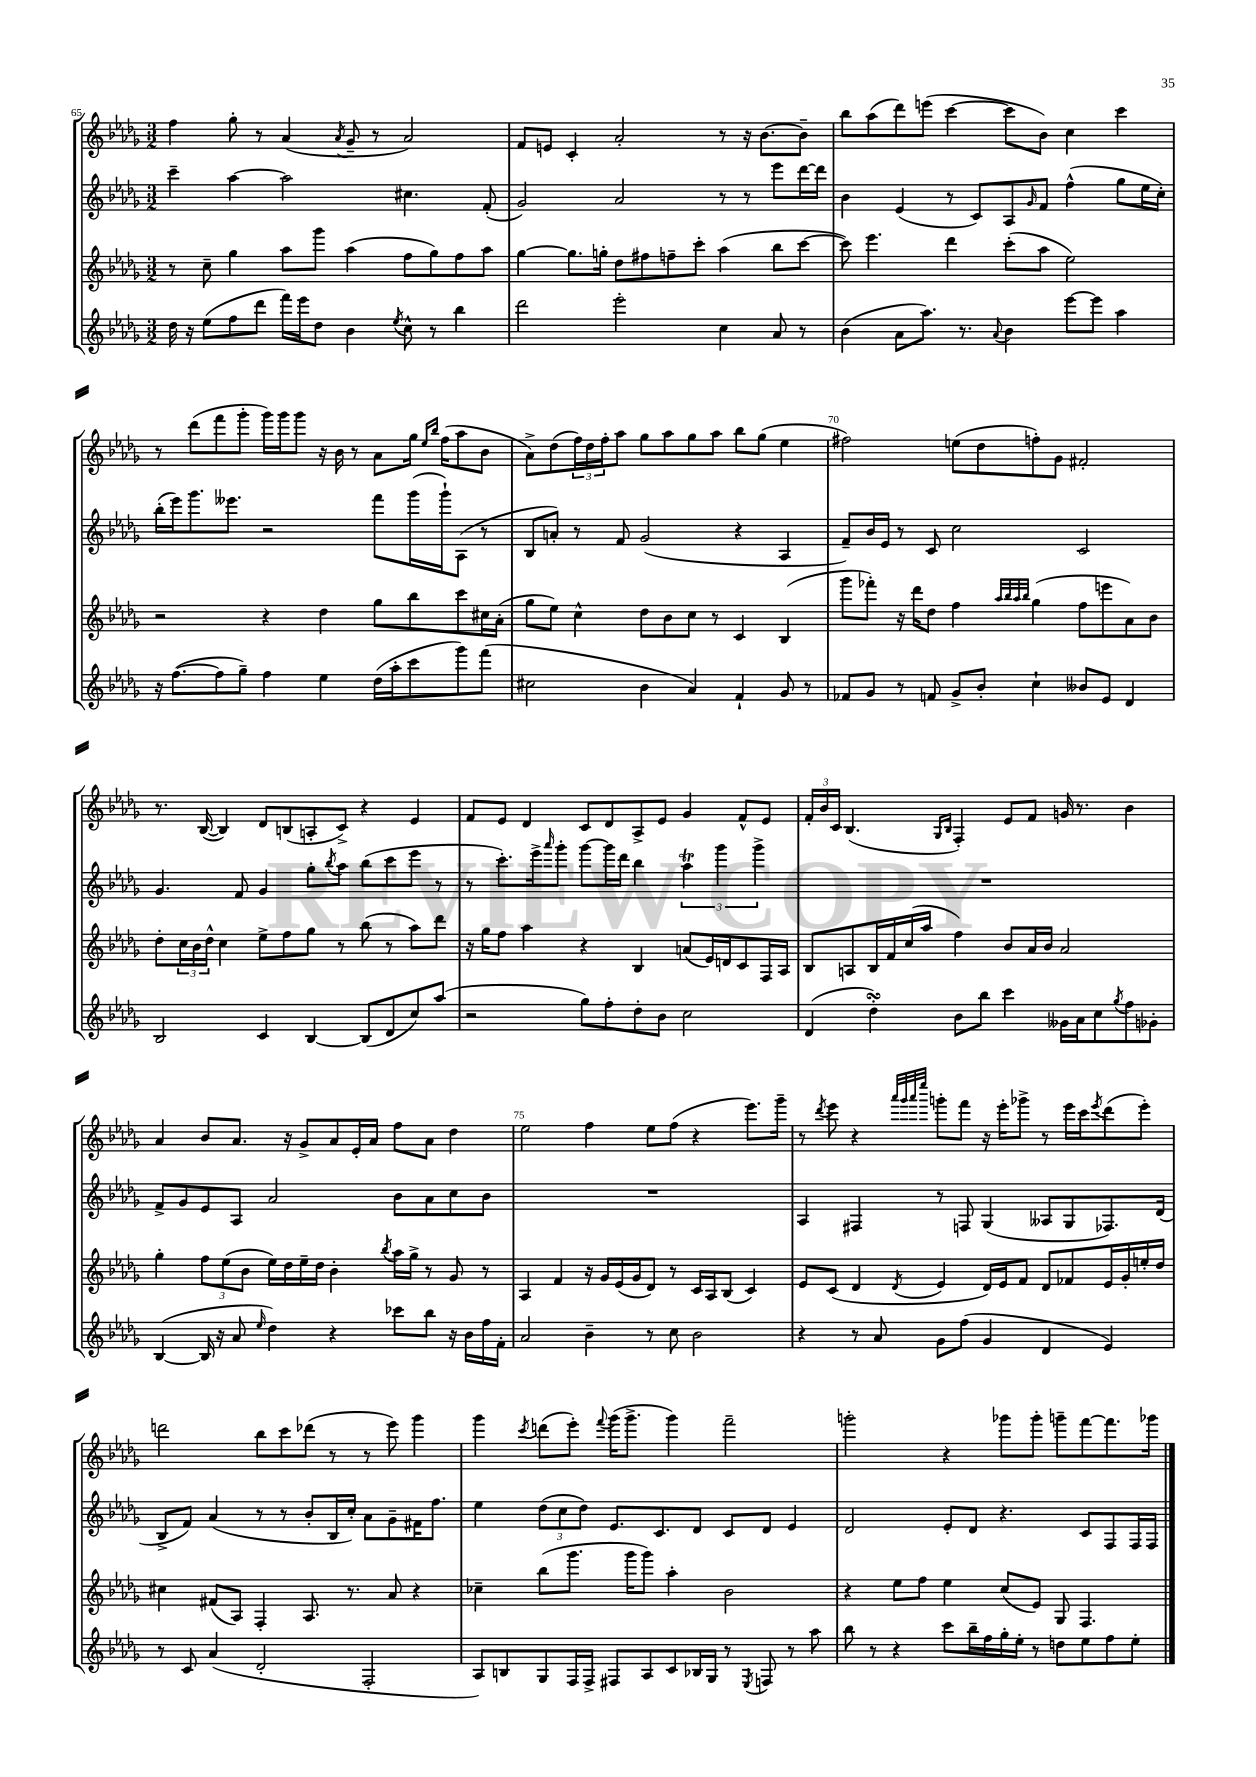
<<
\new StaffGroup <<
\new Staff = "s0" {
    \clef treble \key des \major \numericTimeSignature \time 3/2
    f''4 ges''8-. r8 aes'4( \acciaccatura { aes'8 } ges'8-- r8 aes'2) |
    f'8 e'8 c'4-. aes'2-. r8 r16 bes'8.~ bes'8-- |
    bes''8 aes''8( des'''8) e'''8( c'''4~ c'''8 bes'8) c''4 c'''4 |
    r8 des'''8( f'''8 ges'''8-. ges'''16) ges'''16 ges'''8 r16 bes'16 r8 aes'8 ges''16 \grace { ees''16 bes''16 } f''16( aes''8 bes'8 |
    aes'8->) des''8( \tuplet 3/2 { f''16) des''16 f''16-. } aes''8 ges''8 aes''8 ges''8 aes''8 bes''8 ges''8( ees''4 |
    fis''2) e''8( des''8 f''8-.) ges'8 fis'2-. |
    r8. bes16~( bes4) des'8 b8( a8-. c'8->) r4 ees'4 |
    f'8 ees'8 des'4 c'8 des'8 aes8-> ees'8 ges'4 f'8-^ ees'8 |
    \tuplet 3/2 { f'16-. bes'16 c'16 } bes4.( \grace { ges16 bes16 } f4-.) ees'8 f'8 g'16 r8. bes'4 |
    aes'4 bes'8 aes'8. r16 ges'8-> aes'8 ees'16-. aes'16 f''8 aes'8 des''4 |
    ees''2 f''4 ees''8 f''8( r4 ees'''8.) ges'''16-- |
    r8 \acciaccatura { des'''8 } ees'''8 r4 \grace { aes'''32 ges'''32 aes'''32 ees''''32 } g'''8-. f'''8 r16 ees'''16-. ges'''8-> r8 ees'''16 c'''16 \acciaccatura { ees'''8 } des'''8( ees'''8-.) |
    d'''2 bes''8 c'''8 des'''8( r8 r8 ees'''8) ges'''4 |
    ges'''4 \acciaccatura { c'''8 } d'''8( ees'''8-.) \appoggiatura { f'''8 } ges'''16( ges'''8.-> ges'''4) f'''2-- |
    g'''2-. r4 ges'''8 ges'''8-. g'''8-- f'''8~ f'''8. ges'''16 \bar "|." |
}
\new Staff = "s1" {
    \clef treble \key des \major \numericTimeSignature \time 3/2
    c'''4-- aes''4~ aes''2 cis''4. f'8-.( |
    ges'2) aes'2 r8 r8 ees'''8 des'''16~ des'''16 |
    bes'4 ees'4( r8 c'8) aes8 \grace { ges'16 } f'8 f''4-^( ges''8 ees''16 c''16-.) |
    bes''16-.( ees'''16) ges'''8. eeses'''8. r2 f'''8 ges'''16( ges'''16-!) aes8( r8 |
    bes8 a'8-.) r8 f'8 ges'2( r4 aes4 |
    f'8--) bes'16 ees'16 r8 c'8 c''2 c'2 |
    ges'4. f'8 ges'4 ges''8-. \acciaccatura { bes''8 } aes''8 bes''8( c'''8 ees'''8 r8 |
    r8 c'''8.-.) ees'''16-> \grace { aes'''16 } ges'''8-. ges'''8~ ges'''16 des'''16 bes''4 \tuplet 3/2 { aes''4\trill ges'''4 ges'''4-> } |
    R1. |
    f'8-> ges'8 ees'8 aes8 aes'2 bes'8 aes'8 c''8 bes'8 |
    R1. |
    aes4 fis4 r8 f8 ges4( aeses8 ges8 fes8.) des'16( |
    bes8-> f'8) aes'4( r8 r8 bes'8-. bes16 c''16-.) aes'8 ges'8-- fis'16 f''8. |
    ees''4 \tuplet 3/2 { des''8( c''8 des''8) } ees'8. c'8. des'8 c'8 des'8 ees'4 |
    des'2 ees'8-. des'8 r4. c'8 f8 f16 f16 \bar "|." |
}
\new Staff = "s2" {
    \clef treble \key des \major \numericTimeSignature \time 3/2
    r8 c''8-- ges''4 aes''8 ges'''8 aes''4( f''8 ges''8) f''8 aes''8 |
    ges''4~ ges''8. g''16-. des''8 fis''8 f''8-- c'''8-. aes''4( bes''8 c'''8~ |
    c'''8) ees'''4. des'''4 c'''8-.( aes''8 ees''2) |
    r2 r4 des''4 ges''8 bes''8 c'''8 cis''16 aes'16-.( |
    ges''8 ees''8) c''4-^ des''8 bes'8 c''8 r8 c'4 bes4( |
    ges'''8 fes'''8-.) r16 des'''16 des''8 f''4 \grace { aes''32 bes''32 aes''32 bes''32 } ges''4( f''8 e'''8 aes'8) bes'8 |
    des''8-. \tuplet 3/2 { c''16 bes'16 des''16-^ } c''4 ees''8-> f''8 ges''8 r8 bes''8( r8 aes''8) des'''8 |
    r16 ges''16 f''8 aes''4 r4 bes4 a'8( ees'16) d'16 c'8 f16 aes16 |
    bes8 a8 bes16 f'16 c''16( aes''16 f''4) bes'8 aes'16 bes'16 aes'2 |
    ges''4-. \tuplet 3/2 { f''8 ees''8( bes'8 } ees''16) des''16 ees''16-- des''16 bes'4-. \acciaccatura { bes''8 } aes''16 ges''16-> r8 ges'8 r8 |
    aes4 f'4 r16 ges'16 ees'16( ges'16 des'8) r8 c'16 aes16 bes8( c'4) |
    ees'8 c'8( des'4 \acciaccatura { des'8 } ees'4 des'16) ees'16 f'8 des'8 fes'8 ees'16 ges'16-. e''16-. des''16 |
    cis''4 fis'8( aes8) f4-. aes8. r8. aes'8 r4 |
    ces''4-- bes''8( ges'''8. ges'''16 ges'''8) aes''4-. bes'2 |
    r4 ees''8 f''8 ees''4 c''8( ees'8) ges8 f4. \bar "|." |
}
\new Staff = "s3" {
    \clef treble \key des \major \numericTimeSignature \time 3/2
    des''16 r16 ees''8( f''8 des'''8 f'''16) ees'''16 des''8 bes'4 \acciaccatura { ees''8 } c''8-^ r8 bes''4 |
    des'''2 ees'''2-. c''4 aes'8 r8 |
    bes'4( aes'8 aes''8.) r8. \appoggiatura { aes'8 } bes'4 ees'''8~ ees'''8 aes''4 |
    r16 f''8.~( f''8 ges''8--) f''4 ees''4 des''16( aes''16-. c'''8 ges'''8) f'''8( |
    cis''2 bes'4 aes'4) f'4-! ges'8 r8 |
    fes'8 ges'8 r8 f'8 ges'8-> bes'8-. c''4-! beses'8 ees'8 des'4 |
    bes2 c'4 bes4~ bes8( des'8 c''8) aes''8( |
    r2 ges''8) f''8-. des''8-. bes'8 c''2 |
    des'4( des''4-.\turn) bes'8 bes''8 c'''4 geses'16 aes'16 c''8 \acciaccatura { ges''8 } f''8 ges'8-. |
    bes4~( bes16 r16 aes'8 \grace { ees''16 } des''4) r4 ces'''8 bes''8 r16 bes'16 f''16 f'16-. |
    aes'2 bes'4-- r8 c''8 bes'2 |
    r4 r8 aes'8 ges'8 f''8( ges'4 des'4 ees'4) |
    r8 c'8 aes'4( des'2-. f2-. |
    aes8) b8 ges8 f16 f16-> fis8 aes8 c'8 bes16 ges16 r8 \acciaccatura { ees8 } f8 r8 aes''8 |
    bes''8 r8 r4 c'''8 bes''16-- f''16 ges''16-. ees''16-. r8 d''8 ees''8 f''8 ees''8-. \bar "|." |
}
>>
>>
\layout { \context { \Score currentBarNumber = #65 \override BarNumber.break-visibility = ##(#f #t #t) barNumberVisibility = #(every-nth-bar-number-visible 5) } }
